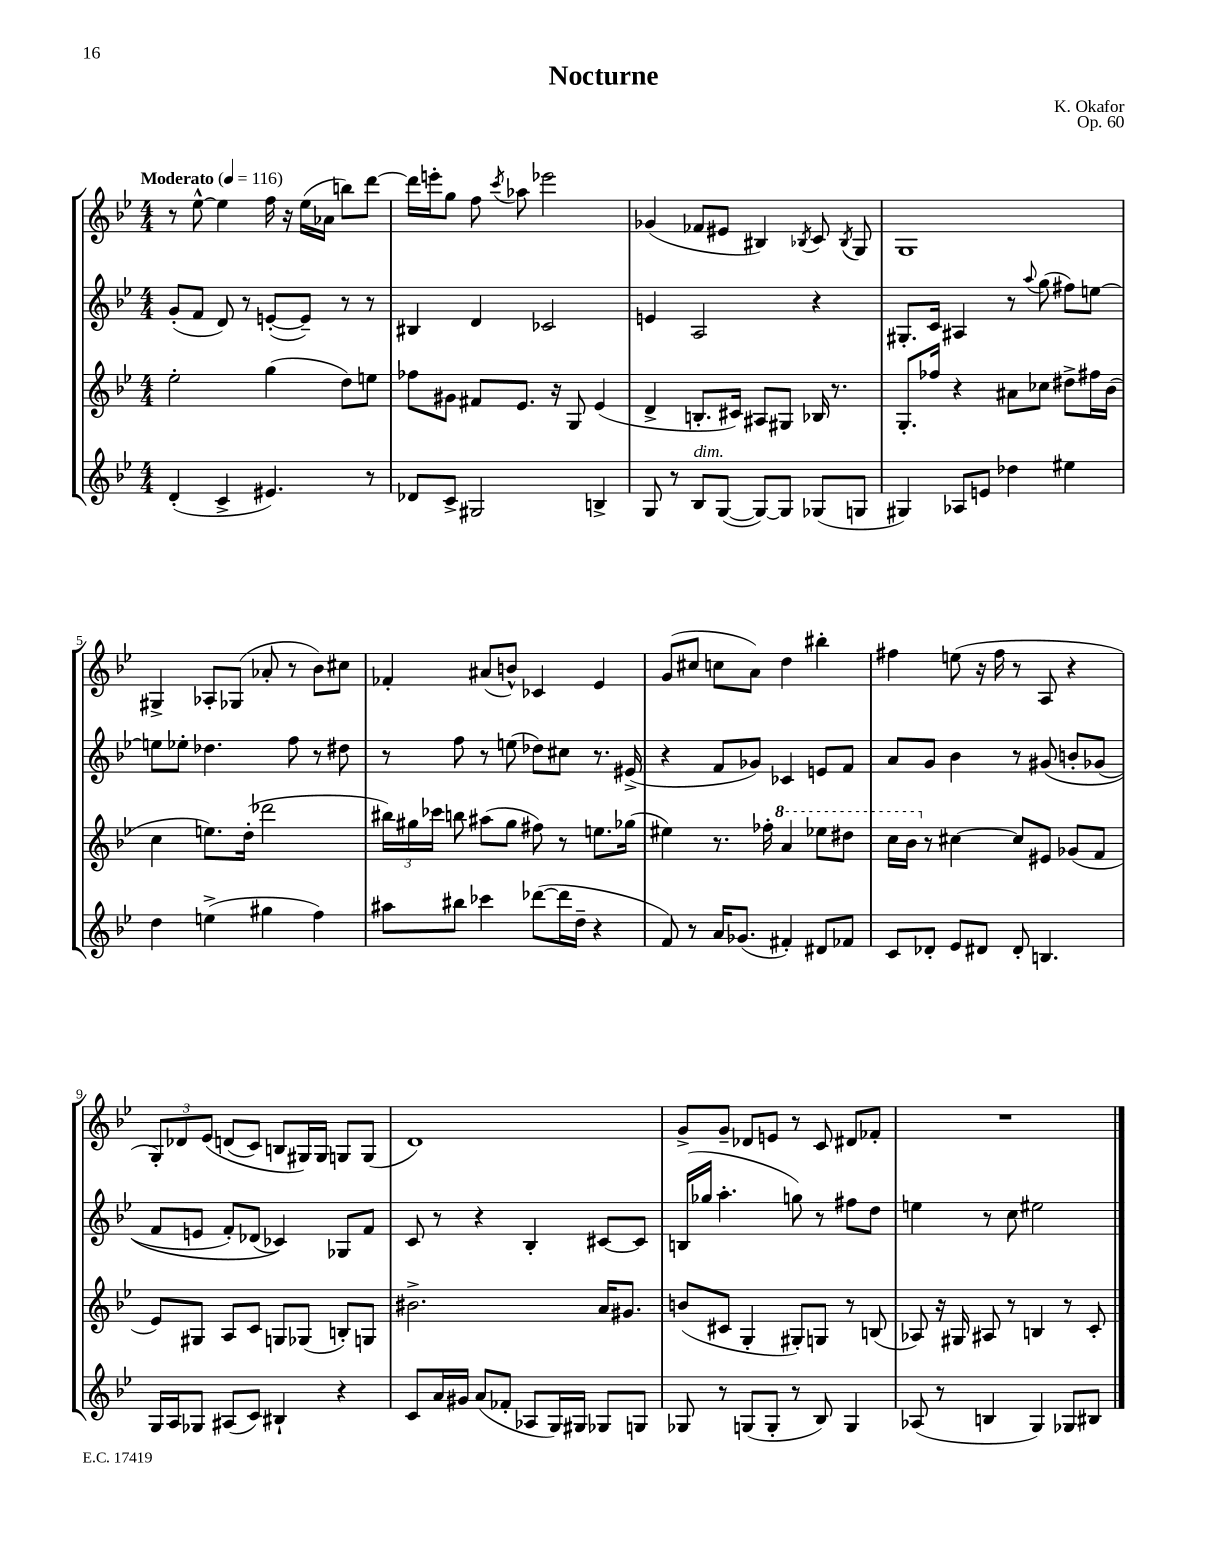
\header { title = "Nocturne" composer = "K. Okafor" opus = "Op. 60" }
<<
\new StaffGroup <<
\new Staff = "s0" {
    \clef treble \key bes \major \numericTimeSignature \time 4/4 \tempo "Moderato" 4 = 116
    \autoBeamOff r8 ees''8~-^ ees''4 f''16 r16 ees''16[( aes'16] b''8[) d'''8]~ |
    d'''16[ e'''16-. g''8] f''8 \acciaccatura { c'''8 } aes''8 ees'''2 |
    ges'4( fes'8[ eis'8] bis4) \acciaccatura { bes8 } c'8 \acciaccatura { bes8 } g8 |
    g1 |
    gis4-> aes8[-. ges8]( aes'8-. r8 bes'8[) cis''8] |
    fes'4-. ais'8[( b'8]-^) ces'4 ees'4 |
    g'8[( cis''8] c''8[ a'8]) d''4 bis''4-. |
    fis''4 e''8( r16 fis''16 r8 a8 r4 |
    \tuplet 3/2 { g8[-.) des'8 ees'8]\( } d'8[( c'8]) b8[ gis16\) gis16] g8[ g8]( |
    d'1) |
    g'8[-> g'8]-- des'8[ e'8] r8 c'8 dis'8[ fes'8]-. |
    R1 \bar "|." |
}
\new Staff = "s1" {
    \clef treble \key bes \major \numericTimeSignature \time 4/4
    \autoBeamOff g'8[-.( f'8] d'8) r8 e'8[~-.( e'8]--) r8 r8 |
    bis4 d'4 ces'2 |
    e'4 a2 r4 |
    gis8.[-. c'16] ais4 r8 \appoggiatura { a''8 } g''8( fis''8[) e''8]~ |
    e''8[ ees''8]-. des''4. f''8 r8 dis''8 |
    r8 f''8 r8 e''8( des''8[) cis''8] r8. eis'16->( |
    r4 f'8[ ges'8]) ces'4 e'8[ f'8] |
    a'8[ g'8] bes'4 r8 gis'8\( b'8[-. ges'8]( |
    f'8[ e'8] f'8[-.) des'8]( ces'4)\) ges8[ f'8] |
    c'8 r8 r4 bes4-. cis'8[~ cis'8] |
    b16[( ges''16] a''4.-. g''8) r8 fis''8[ d''8] |
    e''4 r8 c''8 eis''2 \bar "|." |
}
\new Staff = "s2" {
    \clef treble \key bes \major \numericTimeSignature \time 4/4
    \autoBeamOff ees''2-. g''4( d''8[) e''8] |
    fes''8[ gis'8] fis'8[ ees'8.] r16 g8 ees'4( |
    d'4-> b8.[-. cis'16]) ais8[ gis8] bes16 r8. |
    g8.[-. fes''16] r4 ais'8[ ces''8] dis''8[-> fis''16 bes'16]( |
    c''4 e''8.[) d''16]-.( des'''2 |
    \tuplet 3/2 { bis''16[) gis''16 ces'''16] } b''8 ais''8[( gis''8] fis''8) r8 e''8.[ ges''16]( |
    eis''4) r8. fes''16-. \ottava #1 a''4 ees'''!8[ dis'''8] |
    c'''16[ bes''16] \ottava #0 r8 cis''4~ cis''8[ eis'8] ges'8[( f'8] |
    ees'8[) gis8] a8[ c'8] g8[ ges8]( b8[-.) g8] |
    bis'2.-> a'16[ gis'8.] |
    b'8[( cis'8] g4-. gis8[-.) g8] r8 b8( |
    aes8) r16 gis16 ais8 r8 b4 r8 c'8-. \bar "|." |
}
\new Staff = "s3" {
    \clef treble \key bes \major \numericTimeSignature \time 4/4
    \autoBeamOff d'4-.( c'4-> eis'4.) r8 |
    des'8[ c'8]-> gis2 b4-> |
    g8 r8 bes8[^\markup { \italic "dim." } g8]~( g8[~) g8] ges8[( g8] |
    gis4) aes8[ e'8] des''4 eis''4 |
    d''4 e''4->( gis''4 f''4) |
    ais''8[ bis''8] ces'''4 des'''8[~( des'''16 d''16]-- r4 |
    f'8) r8 a'16[ ges'8.]( fis'4-.) dis'8[ fes'8] |
    c'8[ des'8]-. ees'8[ dis'8] dis'8-. b4. |
    g16[ a16 ges8] ais8[( c'8]) bis4-! r4 |
    c'8[ a'16 gis'16] a'8[( fes'8]-. aes8[ g16) gis16] ges8[ g8] |
    ges8 r8 g8[( g8]-. r8 bes8) g4 |
    aes8( r8 b4 g4) ges8[ bis8] \bar "|." |
}
>>
>>
